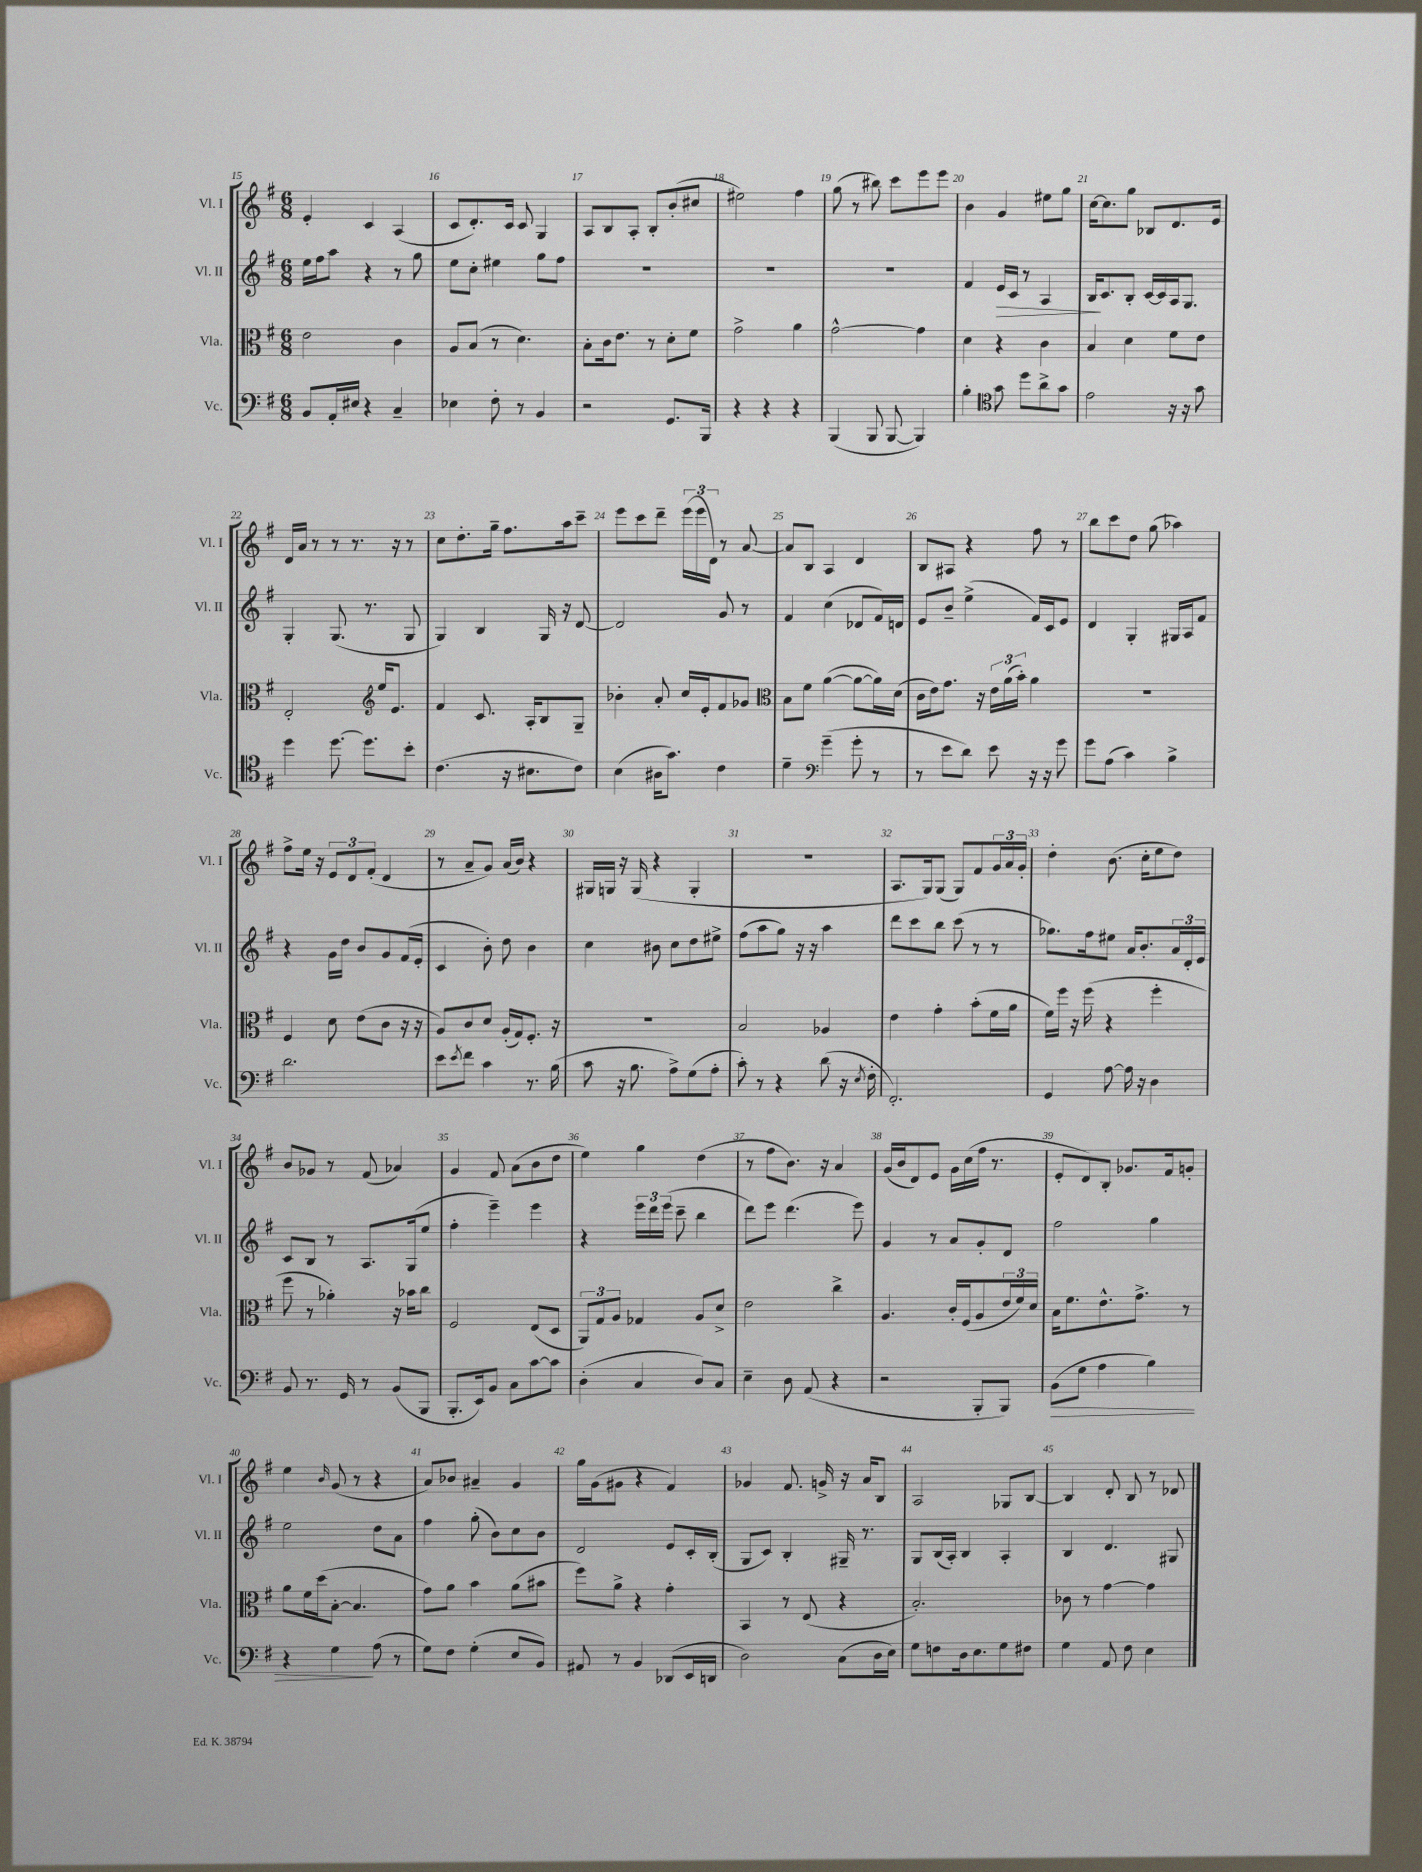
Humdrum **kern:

**kern	**dynam	**kern	**kern	**dynam	**kern
*part4	*part4	*part3	*part2	*part2	*part1
*staff4	*staff4	*staff3	*staff2	*staff2	*staff1
*I"Vc.	*	*I"Vla.	*I"Vl. II	*	*I"Vl. I
*I'Vc.	*	*I'Vla.	*I'Vl. II	*	*I'Vl. I
*clefF4	*	*clefC3	*clefG2	*	*clefG2
*k[f#]	*	*k[f#]	*k[f#]	*	*k[f#]
*M6/8	*	*M6/8	*M6/8	*	*M6/8
=15	=15	=15	=15	=15	=15
8BB/L	.	2e\	16ee\LL	.	4e'/
.	.	.	16ff#\J	.	.
16AA'/L	.	.	8aa\J	.	.
16E#X/JJ	.	.	.	.	.
4r	.	.	4r	.	4c/
4C~/	.	4c\	8r	.	(4A/
.	.	.	8gg\	.	.
=16	=16	=16	=16	=16	=16
4E-X\	.	8A/L	8ee\L	.	8c/L
.	.	(8B/J	8cc'\J	.	8.d'/)
8F#'\	.	8r	4ee#X\	.	.
.	.	.	.	.	16c/Jk
8r	.	4.d\)	.	.	8c/
4BB/	.	.	8gg\L	.	4G/
.	.	.	8ff#\J	.	.
=17	=17	=17	=17	=17	=17
2r	.	8B'\L	2.r	.	8A/L
.	.	16c\k	.	.	8B/
.	.	8.e\J	.	.	.
.	.	.	.	.	8A'/J
.	.	8r	.	.	8B'/L
8.GG/L	.	8d'\L	.	.	(8b'/
.	.	8f#\J	.	.	8cc#X/J
16BBB/Jk	.	.	.	.	.
=18	=18	=18	=18	=18	=18
4r	.	2g^\	2.r	.	2ee#X\)
4r	.	.	.	.	.
4r	.	4a\	.	.	4ff#\
=19	=19	=19	=19	=19	=19
(4BBB/	.	[2g^^\	2.r	.	(8gg\
.	.	.	.	.	8r
8BBB/	.	.	.	.	8bb#X\)
[8BBB/	.	.	.	.	8ccc\L
4BBB/])	.	4g\]	.	.	8eee\
.	.	.	.	.	8eee\J
=20	=20	=20	=20	=20	=20
4B'\	.	4d\	4f#/	.	4b\
*clefC4	*	*	*	*	*
!	!	!	!	!LO:HP:b	!
8g\	.	4r	16e/LL	>	4g/
.	.	.	16c/JJ	.	.
8dd\L	.	.	8r	.	.
8a^\	.	4c\	4A/	.	8ee#X\L
8g\J	.	.	.	.	8gg\J
=21	=21	=21	=21	=21	=21
2e\	.	4B/	16B/KL	.	[16cc\KL
.	.	.	8.c/	]	8.cc\]
.	.	4d\	8B'/J	.	8gg\J
.	.	.	[16c/LL	.	8B-X/L
.	.	.	16c/]	.	.
16r	.	8f#\L	16A/J	.	8.d/
16r	.	.	8.G/J	.	.
8g\	.	8e\J	.	.	.
.	.	.	.	.	16e/Jk
!!LO:LB:g=z
=22	=22	=22	=22	=22	=22
4dd\	.	2E'/	4G'/	.	16d/LL
.	.	.	.	.	16a/JJ
.	.	.	.	.	8r
[8.dd\	.	.	(8.G/	.	8r
.	.	.	.	.	8.r
8.dd\L]	.	.	8.r	.	.
*	*	*clefG2	*	*	*
.	.	16ee/KL	.	.	.
.	.	8.e/J	.	.	16r
8b'\J	.	.	8G/	.	8r
=23	=23	=23	=23	=23	=23
(4.c\	.	4f#/	4G/)	.	8cc\L
.	.	.	.	.	8.dd'\
.	.	8.c/	4B/	.	.
.	.	.	.	.	16gg~\Jk
16r	.	.	.	.	8.ff#\L
8.B#X\L	.	16A'/KL	.	.	.
.	.	8B/	16G/	.	.
.	.	.	16r	.	16aa\k
8c\J)	.	8G~/J	[8d/	.	8ccc~\J
=24	=24	=24	=24	=24	=24
(4B\	.	4b-X'\	2d/]	.	8eee\L
.	.	.	.	.	8ccc\
16A#X\KL	.	8a'/	.	.	8ddd~\J
8.g\J)	.	.	.	.	.
.	.	16cc/LL	.	.	(24eee\LL
.	.	.	.	.	24eee\
.	.	16e'/J	.	.	.
.	.	.	.	.	24d\JJ)
4c\	.	8f#/	8g/	.	8r
.	.	8g-X/J	8r	.	[8a/
=25	=25	=25	=25	=25	=25
*	*	*clefC3	*	*	*
4d~\	.	8B\L	4f#/	.	8a/L]
.	.	8f#\J	.	.	8B/J
*clefF4	*	*	*	*	*
(4g~\	.	([4a\	(4cc\	.	4A/
8g'\	.	8a\L_	8d-X/L	.	4d/
8r	.	16a\L])	16f#/L)	.	.
.	.	(16d\JJ	16dn/JJ	.	.
=26	=26	=26	=26	=26	=26
8r	.	16c\LL	8e/L	.	8B/L
.	.	16e\J)	.	.	.
8e\L	.	8.g\J	8b~/J	.	8A#X/J
8d\J)	.	.	(4ee^\	.	4r
.	.	16r	.	.	.
8e\	.	24e\LL	.	.	.
.	.	(24a\	.	.	.
.	.	24b'\JJ)	.	.	.
16r	.	4a\	16f#/LL)	.	8ff#\
16r	.	.	16c/J	.	.
8g\	.	.	8e/J	.	8r
=27	=27	=27	=27	=27	=27
8g\L	.	2.r	4d/	.	8bb\L
(8A\J	.	.	.	.	8ccc\
4c\)	.	.	4G'/	.	8dd\J
.	.	.	.	.	(8gg\
4B^\	.	.	16G#X/LL	.	4aa-X\)
.	.	.	16A/J	.	.
.	.	.	8f#/J	.	.
!!LO:LB:g=z
=28	=28	=28	=28	=28	=28
2.d\	.	4F#/	4r	.	8ff#^\L
.	.	.	.	.	16ee\Jk
.	.	.	.	.	16r
.	.	8d\	16g\LL	.	12e/L
.	.	.	16dd\JJ	.	.
.	.	.	.	.	12d/
.	.	(8e\L	8b/L	.	.
.	.	.	.	.	(12f#'/J
.	.	8c\J	8g/	.	4d/
.	.	16r	(16f#/L	.	.
.	.	16r	16e'/JJ	.	.
=29	=29	=29	=29	=29	=29
8e\L	.	8A/L)	4c/	.	8r
8qe/	.	.	.	.	.
8f#\J	.	8c/	.	.	8a~/L
4c\	.	8d/J	8b'\)	.	8g/J)
.	.	(16A'/LL	8dd\	.	(16a/LL
.	.	16G/J)	.	.	16b/JJ)
8.r	.	8.F#'/J	4b\	.	4r
(16B\	.	16r	.	.	.
=30	=30	=30	=30	=30	=30
8c\	.	2.r	4cc\	.	16G#X/LL
.	.	.	.	.	16Gn/JJ
16r	.	.	.	.	16r
8.B\	.	.	.	.	(16G/
.	.	.	8b#X\	.	4r
8A^\L)	.	.	8cc\L	.	.
(8G\	.	.	8dd\	.	4G'/
8A'\J	.	.	8ee#X^\J	.	.
=31	=31	=31	=31	=31	=31
8c'\)	.	2B/	(8ff#\L	.	2.r
8r	.	.	8aa\	.	.
4r	.	.	8gg\J)	.	.
.	.	.	16r	.	.
.	.	.	16r	.	.
(8d\	.	4A-X/	4aa\	.	.
16r	.	.	.	.	.
8qE/	.	.	.	.	.
16F#'\	.	.	.	.	.
=32	=32	=32	=32	=32	=32
2.FF#'/)	.	4e\	8ddd\L	.	8.A/L
.	.	.	8ccc\	.	.
.	.	.	.	.	16G/k)
.	.	4g'\	8bb\J	.	(8G/J
.	.	.	(8ccc\	.	8G/L)
.	.	(8b'\L	8r	.	8f#/
.	.	16f#\L	8r	.	24g/L
.	.	.	.	.	24a/
.	.	16a\JJ	.	.	.
.	.	.	.	.	24g'/JJ
=33	=33	=33	=33	=33	=33
4GG/	.	16f#\LL)	8.gg-X\L)	.	4dd'\
.	.	16ff#\JJ	.	.	.
.	.	16r	.	.	.
.	.	(16ff#\	16ff#\k	.	.
[8A\	.	4r	8ee#X\J	.	(8.b\
16A\]	.	.	16a/KL	.	.
16r	.	.	8.b'/	.	16cc'\KL
4D\	.	4ff#'\	.	.	8ee\
.	.	.	24a/L	.	8dd\J)
.	.	.	24d'/	.	.
.	.	.	24e/JJ	.	.
!!LO:LB:g=z
=34	=34	=34	=34	=34	=34
8BB/	.	8ff#\	8c/L	.	8b/L
8.r	.	8r	8B/J	.	8g-X/J
.	.	4a-X'\)	8r	.	8r
16GG/	.	.	.	.	.
8r	.	.	8.A/L	.	(8f#/
(8BB/L	.	16r	.	.	4a-X/)
.	.	16b-X\KL	(16G/k	.	.
8BBB/J	.	8cc\J	8ee/J	.	.
=35	=35	=35	=35	=35	=35
8.BBB'/L	.	2F#/	4ff#'\	.	4g/
16EE/k)	.	.	.	.	.
8BB/J	.	.	4eee~\)	.	8f#/
8C\L	.	.	.	.	(8a\L
[8c\	.	(8E/L	4eee\	.	8b\
8c\J]	.	8D/J	.	.	8dd\J
=36	=36	=36	=36	=36	=36
(4D'\	.	12AA/L)	4r	.	4ee\)
.	.	12G/	.	.	.
.	.	12A/J	.	.	.
4C/	.	4G-X/	24eee\LL	.	4gg\
.	.	.	24ddd\	.	.
.	.	.	(24eee\JJ	.	.
.	.	.	8ccc~\	.	.
8D/L)	.	8A/L	4bb\	.	(4dd\
8C/J	.	8d^/J	.	.	.
=37	=37	=37	=37	=37	=37
4E~\	.	2e\	8ddd\L)	.	8r
.	.	.	8eee\J	.	8ff#\L
8D\	.	.	(4.ddd\	.	8.b\J)
(8AA/	.	.	.	.	.
.	.	.	.	.	16r
4r	.	4cc^\	.	.	4a/
.	.	.	8eee\)	.	.
=38	=38	=38	=38	=38	=38
2r	.	4.A/	4g/	.	(16g/LL
.	.	.	.	.	16b/J
.	.	.	.	.	8d/)
.	.	.	8r	.	8e/J
.	.	16c'/LL	8a/L	.	16g\LL
.	.	(16F#/J	.	.	(16cc\
8BBB'/L	.	8A/	8g'/	.	16ff#\JJ
.	.	.	.	.	8.r
8BBB/J)	.	24e/L	8d/J	.	.
.	.	24f#/)	.	.	.
.	.	24d/JJ	.	.	.
=39	=39	=39	=39	=39	=39
!	!LO:HP:b	!	!	!	!
(8BB\L	>	16B\KL	2ff#\	.	8e'/L
.	.	8.f#\	.	.	.
8G\J	.	.	.	.	8d/)
4A\	.	8.e^^\	.	.	8B'/J
.	.	.	.	.	8.g-X/L
.	.	8.g^\J	.	.	.
4B\)	.	.	4gg\	.	.
.	.	.	.	.	16f#/k
.	.	8r	.	.	8gn'/J
!!LO:LB:g=z
=40	=40	=40	=40	=40	=40
4r	.	8a\L	2ee\	.	4ee\
.	.	16f#\L	.	.	.
.	.	(16dd\J	.	.	.
.	.	.	.	.	16qqb/
4G\	.	[8B'\J	.	.	(8g/
.	.	4.B/]	.	.	8r
(8A\	]	.	8dd\L	.	4r
8r	.	.	8a\J	.	.
=41	=41	=41	=41	=41	=41
8G\L)	.	8g\L)	4ff#\	.	8a/L)
8F#\J	.	8a\J	.	.	8b-X/J
(4G'\	.	4b\	(8gg'\	.	4a#X~/
.	.	.	8b\L)	.	.
8E/L	.	(8a\L	8cc\	.	4g/
8BB/J)	.	8b#X\J	8b\J	.	.
=42	=42	=42	=42	=42	=42
8AA#X/	.	8ff#\L)	2d/	.	16gg\LL
.	.	.	.	.	(16g\J
8r	.	8a^\J	.	.	8g#X\J
4BB/	.	4r	.	.	4r
(8DD-X/L	.	4g'\	8e/L	.	4f#/)
16EE/L	.	.	16c'/L	.	.
16DDn/JJ	.	.	(16B'/JJ	.	.
=43	=43	=43	=43	=43	=43
2D\)	.	4BB/	8G/L	.	4g-X/
.	.	.	8c/J)	.	.
.	.	8r	4B'/	.	8.f#/
.	.	(8E/	.	.	.
.	.	.	.	.	16gn^/
(8C\L	.	4r	16G#X~/	.	16r
.	.	.	8.r	.	16a/KL
16D\L	.	.	.	.	8B/J
16E\JJ)	.	.	.	.	.
=44	=44	=44	=44	=44	=44
8G\L	.	2.B'/)	8G/L	.	2A/
8Fn\	.	.	(16B/L	.	.
.	.	.	16A'/JJ)	.	.
16D\k	.	.	4B/	.	.
8.E\	.	.	.	.	.
8G\	.	.	4A'/	.	8G-X/L
8F#X\J	.	.	.	.	[8B/J
=45	=45	=45	=45	=45	=45
4G\	.	8c-X\	4B/	.	4B/]
.	.	8r	.	.	.
8AA/	.	[4g\	4.d/	.	8d'/
8F#\	.	.	.	.	8B/
4E\	.	4g\]	.	.	8r
.	.	.	8G#X/	.	8d-X/
==	==	==	==	==	==
*-	*-	*-	*-	*-	*-
